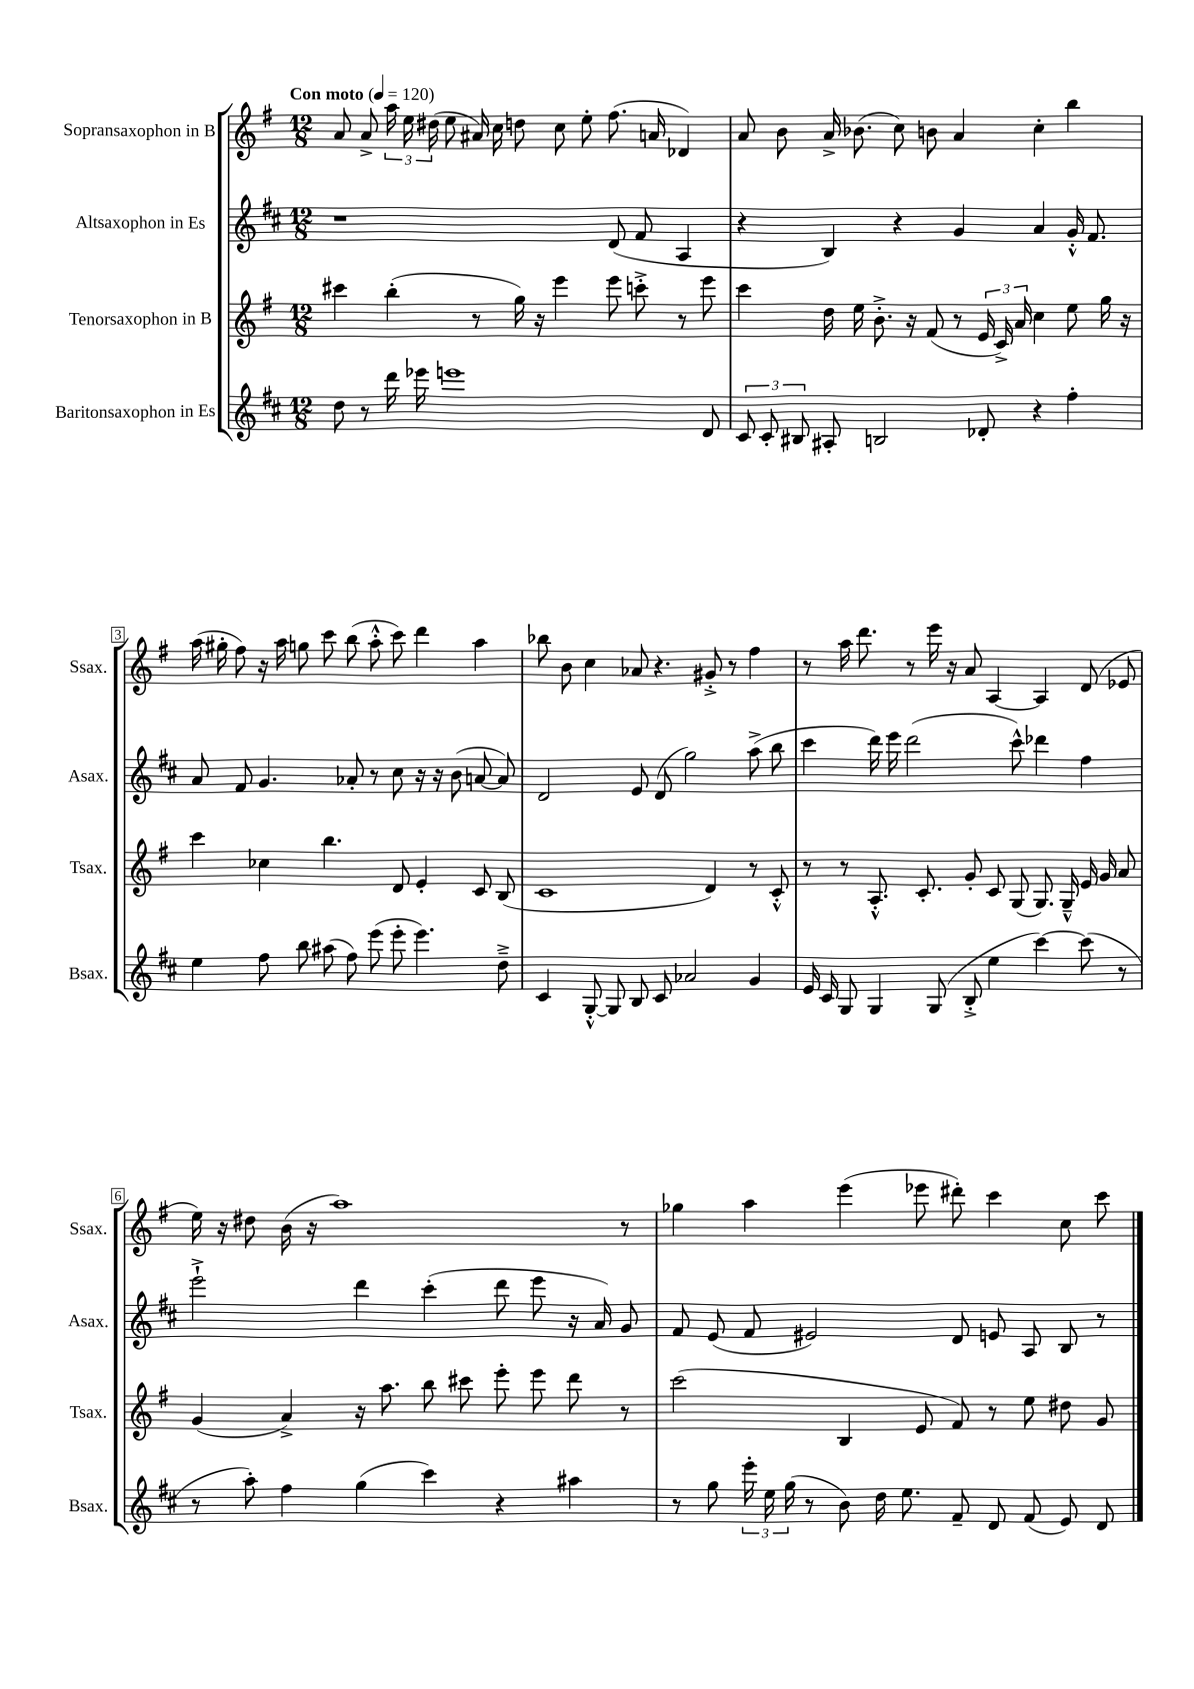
<<
\new StaffGroup <<
\new Staff = "s0" \with { instrumentName = "Sopransaxophon in B" shortInstrumentName = "Ssax." } {
    \clef treble \key g \major \numericTimeSignature \time 12/8 \tempo "Con moto" 4 = 120
    \autoBeamOff a'8 a'8-> \tuplet 3/2 { a''16 e''16 dis''16( } e''8 ais'16) c''16 d''8 c''8 e''8-. fis''8.( a'16 des'4) |
    a'8 b'8 a'16-> bes'8.( c''8) b'8 a'4 c''4-. b''4 |
    a''16( gis''16-. fis''8) r16 a''16 g''8 c'''8 b''8( a''8-.-^ c'''8) d'''4 a''4 |
    bes''8 b'8 c''4 aes'8 r4. gis'8-.-> r8 fis''4 |
    r8 a''16 d'''8. r8 e'''16 r16 a'8 a4~ a4 d'8( ees'8 |
    e''16) r16 dis''8 b'16( r16 a''1) r8 |
    ges''4 a''4 e'''4( ees'''8 dis'''8-.) c'''4 c''8 c'''8 \bar "|." |
}
\new Staff = "s1" \with { instrumentName = "Altsaxophon in Es" shortInstrumentName = "Asax." } {
    \clef treble \key d \major \numericTimeSignature \time 12/8
    \autoBeamOff r1 d'8( fis'8 a4 |
    r4 b4) r4 g'4 a'4 g'16-.-^ fis'8. |
    a'8 fis'8 g'4. aes'8-. r8 cis''8 r16 r16 b'8( a'8~ a'8) |
    d'2 e'8 d'8( g''2) a''8->( b''8 |
    cis'''4 d'''16) e'''16 d'''2( cis'''8-^) des'''4 fis''4 |
    e'''2-!-> d'''4 cis'''4-.( d'''8 e'''8 r16 a'16) g'8 |
    fis'8 e'8( fis'8 eis'2) d'8 e'8 a8 b8 r8 \bar "|." |
}
\new Staff = "s2" \with { instrumentName = "Tenorsaxophon in B" shortInstrumentName = "Tsax." } {
    \clef treble \key g \major \numericTimeSignature \time 12/8
    \autoBeamOff cis'''4 b''4-.( r8 g''16) r16 e'''4 e'''8 c'''8-.-> r8 e'''8 |
    c'''4 d''16 e''16 b'8.-.-> r16 fis'8( r8 \tuplet 3/2 { e'16 c'16->) a'16 } c''4 e''8 g''16 r16 |
    c'''4 ces''4 b''4. d'8 e'4-. c'8 b8( |
    c'1 d'4) r8 c'8-.-^ |
    r8 r8 a8.-.-^ c'8.-. g'8-. c'8 g8( g8.) g16---^ e'16 g'16 a'8 |
    g'4( a'4->) r16 a''8. b''8 cis'''8 e'''8-. e'''8 d'''8 r8 |
    c'''2( b4 e'8 fis'8) r8 e''8 dis''8 g'8 \bar "|." |
}
\new Staff = "s3" \with { instrumentName = "Baritonsaxophon in Es" shortInstrumentName = "Bsax." } {
    \clef treble \key d \major \numericTimeSignature \time 12/8
    \autoBeamOff d''8 r8 d'''16 ees'''16 e'''1 d'8 |
    \tuplet 3/2 { cis'8 cis'8-. bis8 } ais8-. b2 des'8-. r4 fis''4-. |
    e''4 fis''8 b''8 ais''8( fis''8) e'''8( e'''8-. e'''4.) d''8---> |
    cis'4 g8~-.-^ g8 b8 cis'8 aes'2 g'4 |
    e'16 cis'16 g8 g4 g8( b8-.-> e''4 cis'''4~) cis'''8( r8 |
    r8 a''8-.) fis''4 g''4( cis'''4) r4 ais''4 |
    r8 g''8 \tuplet 3/2 { e'''16-. e''16 g''16( } r8 b'8) d''16 e''8. fis'8-- d'8 fis'8( e'8) d'8 \bar "|." |
}
>>
>>
\layout { \context { \Score \override BarNumber.stencil = #(make-stencil-boxer 0.1 0.3 ly:text-interface::print) } }
